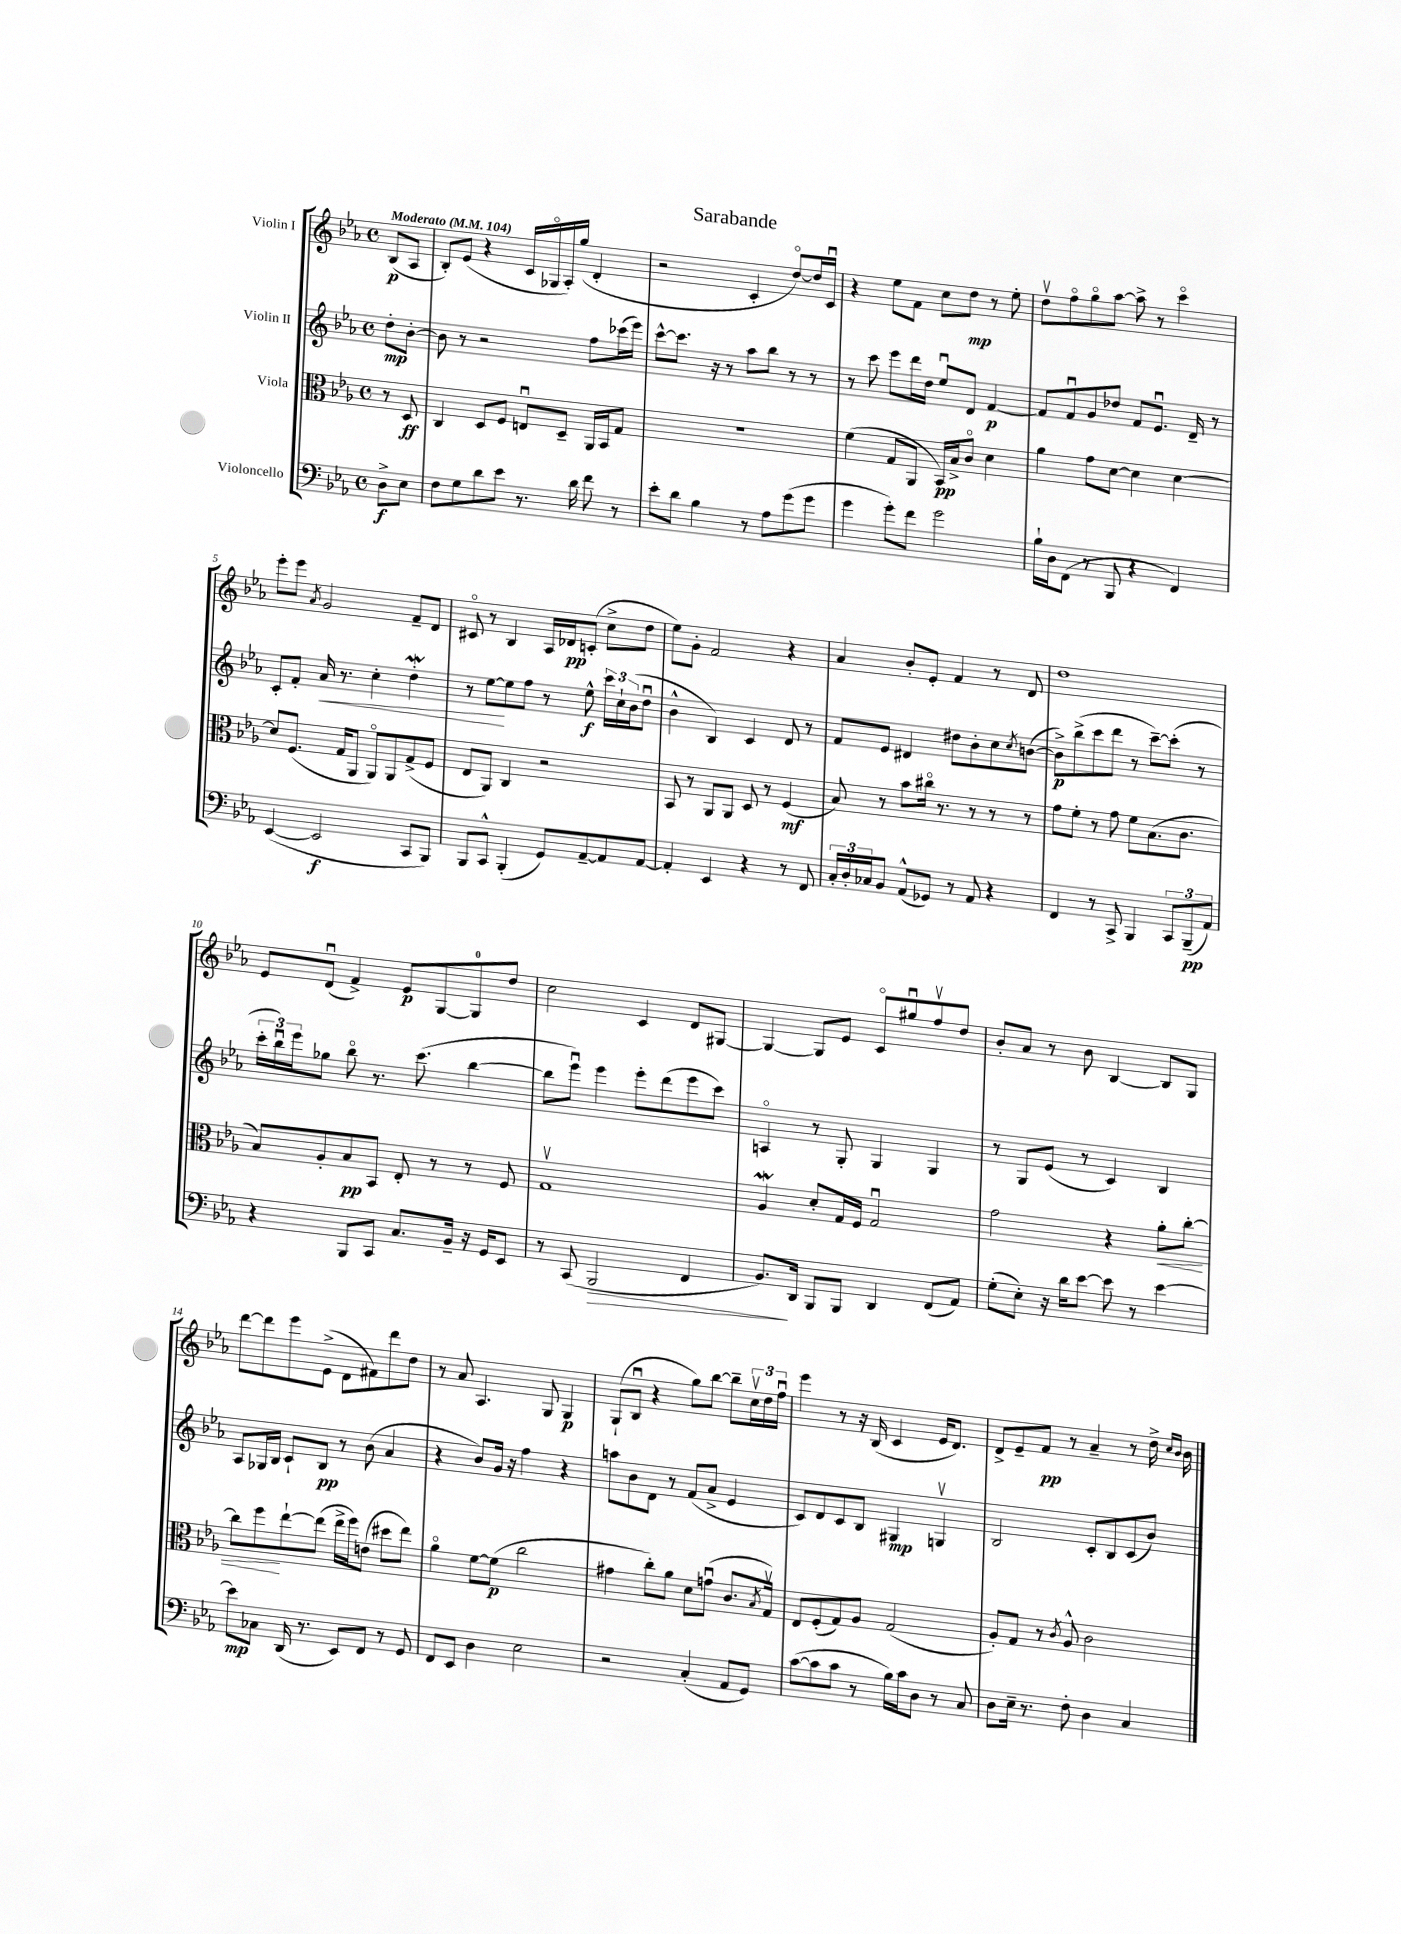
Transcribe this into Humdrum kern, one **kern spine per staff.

**kern	**kern	**kern	**kern
*staff4	*staff3	*staff2	*staff1
*clefF4	*clefC3	*clefG2	*clefG2
*k[b-e-a-]	*k[b-e-a-]	*k[b-e-a-]	*k[b-e-a-]
*M4/4	*M4/4	*M4/4	*M4/4
*met(c)	*met(c)	*met(c)	*met(c)
*MM104	*MM104	*MM104	*MM104
8D^	8r	8dd'	(8B-
8E-	8D	[8b-'	8A-
=	=	=	=
8F	4C	8b-]	8B-')
8G	.	8r	(8e-
8d	8D	2r	4r
8e-	8F	.	.
8.r	8Eu	.	16c
.	.	.	16G-o
.	8D~	.	16A-')
16d	.	.	(16gg
8f	16AA-	8ff	4d'
.	16BB-	.	.
8r	8G	(16ccc-	.
.	.	16eee-)	.
=	=	=	=
8e-'	1r	[8ccc^^	2r
8d	.	8.ccc]	.
4B-	.	.	.
.	.	16r	.
.	.	8r	.
8r	.	8aa-	4c'
8A-	.	8bb-	.
(8g	.	8r	[8ddo)
8g	.	8r	16dd]
.	.	.	16cu
=	=	=	=
4g	(4f	8r	4r
.	.	8ccc	.
8g')	8G	8eee-	8ee-
8f	8AA-	16ddd	8f
.	.	16dd	.
2g	16BB-)	8ee-u	8cc
.	16B-^	.	.
.	8co	8d	8dd
.	4d	[4f	8r
.	.	.	8ee-'
=	=	=	=
16B-`	4a-	8f]	8ddv
16D	.	.	.
(8FF	.	8fu	8ffo
8r	8g	8g	8ggo
8BBB-	[8d	8dd-	[8aa-
4r	4d]	8f	8aa-^]
.	.	8.e-u	8r
4FF)	[4d	.	4ccco
.	.	16d~	.
.	.	8r	.
=	=	=	=
([4EE-	8d]	8c'	8eee-'
.	(8.F	8f'	8eee-
.	.	.	8qa-
2EE-]	.	16a-	2g
.	16G	8.r	.
.	8AA-	.	.
.	8AA-o)	4cc'	.
.	8AA-	.	.
8CC	(8G^	4dd'	8f~
8BBB-)	8F	.	8d
=	=	=	=
8BBB-	8E-	8r	8c#o
8CC^^	8AA-)	[8ee-	8r
(4BBB-'	4C	8ee-]	4B-
.	.	8ff	.
8GG)	2r	8r	16A-
.	.	.	16d-
[8AA-~	.	8ee-^^	(8c'
8AA-]	.	24ccc	8cc^
.	.	24cc`	.
.	.	(24b-	.
[8AA-	.	8ddu	8dd
=	=	=	=
4AA-']	8BB-	4b-^^	8ee-)
.	8r	.	8g'
4EE-	8AA-	4B-)	2f
.	8AA-	.	.
4r	8D	4c	.
.	8r	.	.
8r	(4F	8d	4r
8FF	.	8r	.
=	=	=	=
24C'	8B-)	8f	4a-
24D'	.	.	.
24C-	.	.	.
8BB-	8r	8e-	.
(8AA-^^	8b-	4d#	8b-'
8GG-)	16cc#o	.	8e-'
.	8.r	.	.
8r	.	8dd#	4f
8AA-	8r	8b-'	.
4r	8r	8cc	8r
.	.	8qcc	.
.	8r	([8b	8d
=	=	=	=
4FF	8g	8b^])	1dd
.	8f'	(8bb-^	.
8r	8r	8ccc	.
8CC^	8g	8ddd	.
4BBB-	8f	8r	.
.	(8.B-	[8ccc~)	.
12CC	.	(8ccc']	.
.	8.c	.	.
(12BBB-~	.	.	.
.	.	8r	.
12AA-)	.	.	.
=	=	=	=
4r	8B-)	24ccc'	8e-
.	.	24bb-u)	.
.	.	24eee-	.
.	8A-'	8gg-	(8du
8BBB-	8B-	8bb-o	4f^)
8CC	8BB-	8.r	.
8.C	8E-'	.	8e-
.	.	(8.ccc	.
.	8r	.	[8G
16BB-~	.	.	.
16r	8r	[4bb-	8G]
16GG	.	.	.
8EE-	8F	.	8dd
=	=	=	=
8r	1Gv	8bb-]	2cc
(8CC	.	8eee-u)	.
2BBB-	.	4eee-	.
.	.	8eee-'	4c
.	.	(8ddd	.
4FF	.	8eee-	8d
.	.	8ccc)	[8G#
=	=	=	=
8.BB-)	4A-	4Ao	4G#_
16DD	.	.	.
8BBB-	8d'	8r	8G#]
8BBB-	16G	8G'	8e-
.	16F	.	.
4DD	2Gu	4G	8co
.	.	.	8gg#u
(8FF	.	4G	8ffv
8AA-)	.	.	8dd
=	=	=	=
(8G'	2g	8r	8b-'
8E-')	.	8G	8a-
16r	.	(8e-	8r
16d	.	.	.
[8e-	.	8r	8b-
8e-]	4r	4c)	[4B-
8r	.	.	.
[4e-	8a-'	4B-	8B-]
.	[8cc'	.	8G
=	=	=	=
8e-]	8cc]	8A-	[8ddd
8C-	8ff	16G-	8ddd]
.	.	16B-	.
(16DD	[8ee-`	8c`	8eee-
8.r	.	.	.
.	(8ee-]	8B-	(8e-^
8EE-)	16ee-^	8r	8d
.	16ff)	.	.
8FF	(8e	(8b-	8f#)
8r	8dd#	4a-	8ddd
8GG	8ee-)	.	8dd
=	=	=	=
8FF	4a-o	4r	8r
8EE-	.	.	8a-
4D	[8f	8b-)	4.A-
.	(8f]	16g	.
.	.	16r	.
2E-	2cc	4ff	.
.	.	.	8G
.	.	4r	4G
=	=	=	=
2r	4g#	8aa	(8G`
.	.	8b-	8B-u
.	8cc')	8d	4r
.	8a-	8r	.
(4C'	8d	(8f	8gg)
.	(8gu	8a-^	[8bb-
8AA-	8.c	4e-	8bb-~]
8GG)	.	.	24ccv
.	.	.	24dd
.	8qB-	.	.
.	16Gv)	.	.
.	.	.	24ffu
=	=	=	=
([8c	8E-	8c)	4eee-
8c]	(8F'	8d	.
8c	8G)	8c	8r
8r	8A-	8B-	16r
.	.	.	(16B-
16B-)	(2G	4G#	4c
16c	.	.	.
8D	.	.	.
8r	.	4Gv	16e-
.	.	.	8.d)
8C	.	.	.
=	=	=	=
8D	8A-')	2B-	8d^
16E-~	8G	.	8e-~
8.r	.	.	.
.	8r	.	8f
.	8qc	.	.
8F'	8A-^^	.	8r
4D	2c	8c'	4a-~
.	.	8B-	.
4C	.	(8c	8r
.	.	8b-)	16dd^
.	.	.	16qqcc
.	.	.	16qqb-
.	.	.	16b-
==	==	==	==
*-	*-	*-	*-
